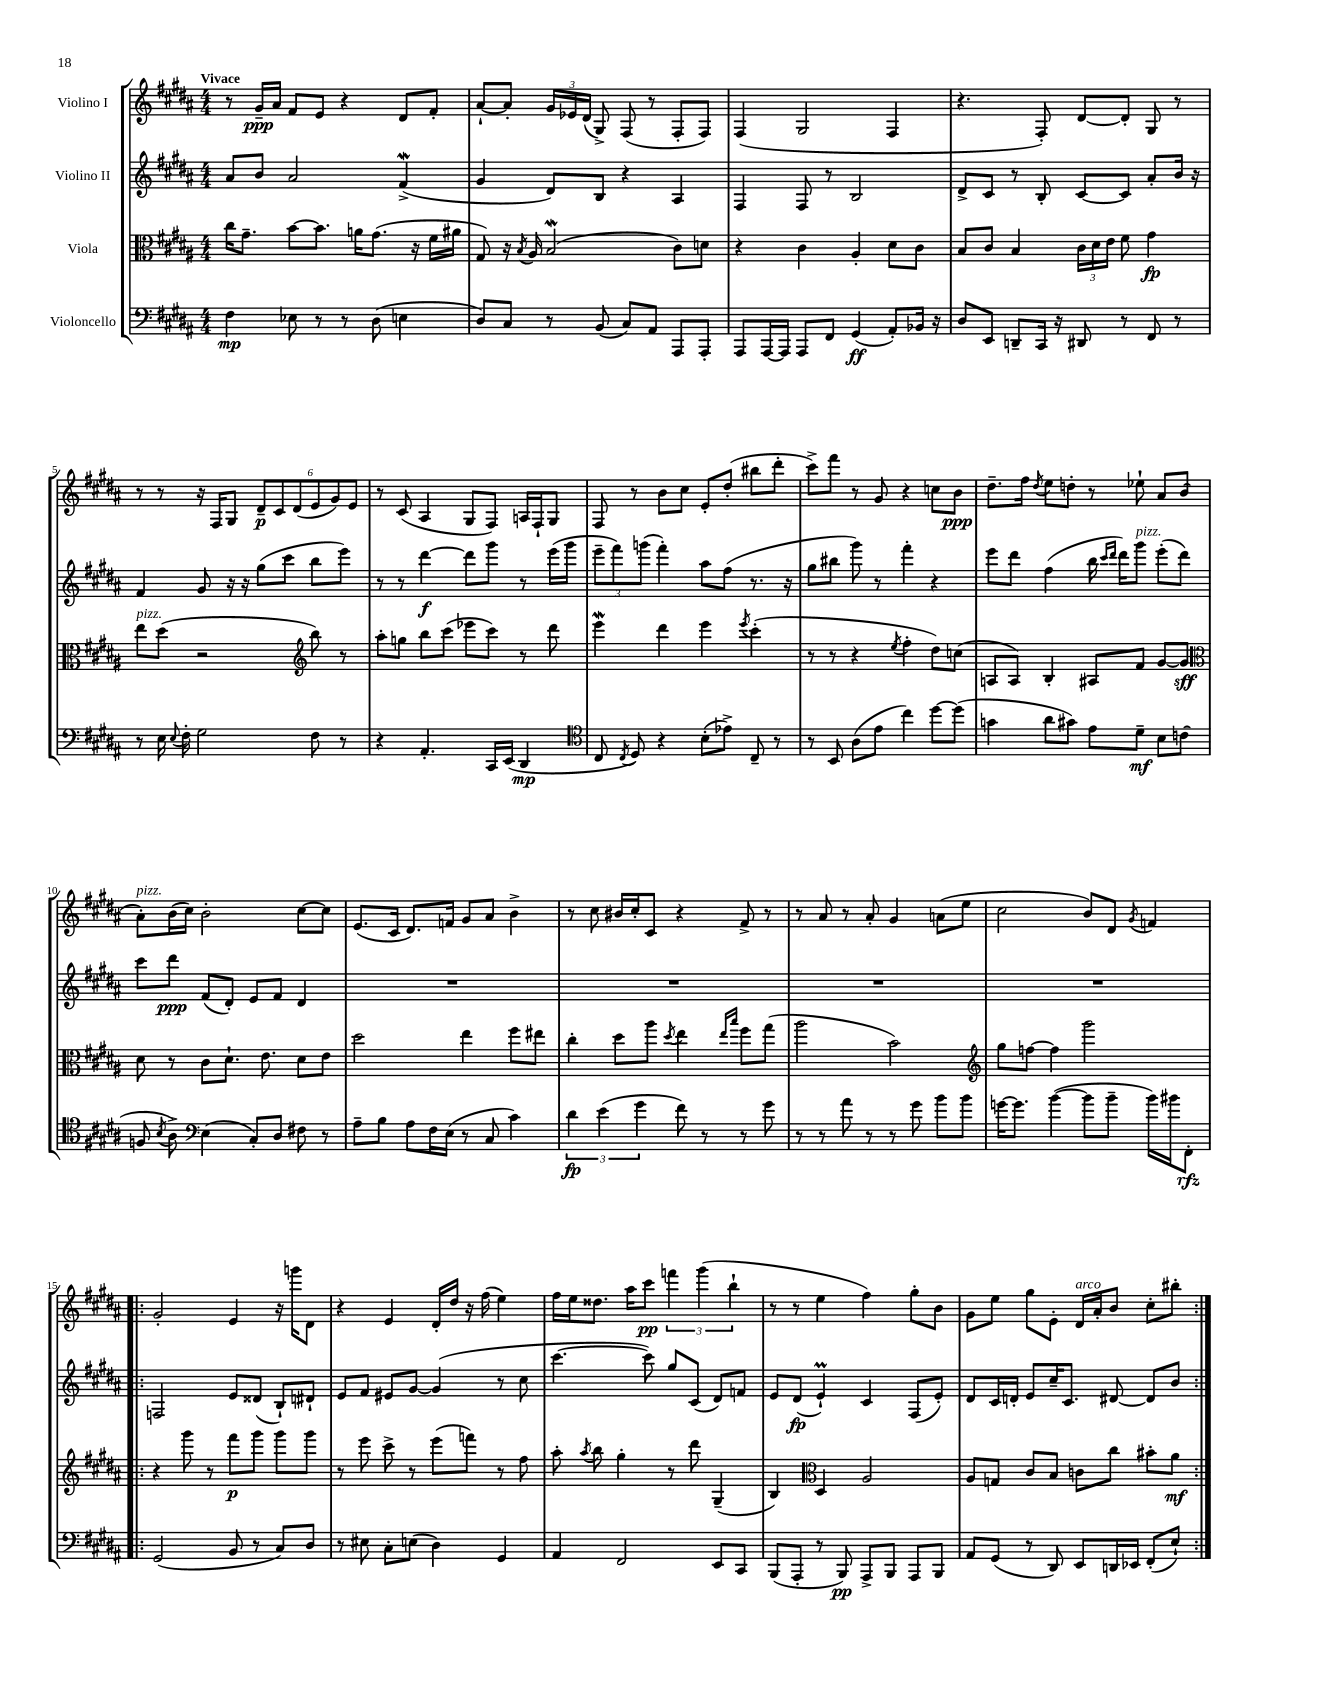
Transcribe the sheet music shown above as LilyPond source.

<<
\new StaffGroup <<
\new Staff = "s0" \with { instrumentName = "Violino I" } {
    \clef treble \key b \major \numericTimeSignature \time 4/4 \tempo "Vivace"
    \autoBeamOff r8 gis'16[--\ppp ais'16] fis'8[ e'8] r4 dis'8[ fis'8]-. |
    ais'8[~-! ais'8]-. \tuplet 3/2 { gis'16[ ees'16 dis'16]( } gis8->) fis8( r8 fis8[-. fis8]) |
    fis4( gis2 fis4 |
    r4. fis8-.) dis'8[~ dis'8]-. gis8 r8 |
    r8 r8 r16 fis16[ gis8] \tuplet 6/4 { dis'8[--\p cis'8 dis'8( e'8 gis'8) e'8] } |
    r8 cis'8( ais4 gis8[ fis8]) a16[ fis16-! gis8] |
    fis8 r8 b'8[ cis''8] e'8[-. dis''8]-.( bis''8[ dis'''8]-. |
    cis'''8[->) fis'''8] r8 gis'8 r4 c''8[ b'8]\ppp |
    dis''8.[-- fis''16] \acciaccatura { dis''8 } e''8[ d''8]-. r8 ees''8-! ais'8[ b'8]( |
    ais'8[-.^\markup { \italic "pizz." }) b'16( cis''16]) b'2-. cis''8[~ cis''8] |
    e'8.[( cis'16] dis'8.[) f'16] gis'8[ ais'8] b'4-> |
    r8 cis''8 bis'16[ cis''16-. cis'8] r4 fis'8-> r8 |
    r8 ais'8 r8 ais'8-. gis'4 a'8[( e''8] |
    cis''2 b'8[) dis'8] \acciaccatura { gis'8 } f'4 |
    \repeat volta 2 { gis'2-. e'4 r16 g'''16[ dis'8] |
    r4 e'4 dis'16[-. dis''16] r16 fis''16( e''4) |
    fis''16[ e''16 disis''8.] ais''16[ cis'''8]\pp \tuplet 3/2 { f'''4 gis'''4( b''4-! } |
    r8 r8 e''4 fis''4) gis''8[-. b'8] |
    gis'8[ e''8] gis''8[ e'8]-. dis'16[^\markup { \italic "arco" } ais'16-. b'8] cis''8[-. bis''8]-. | }
}
\new Staff = "s1" \with { instrumentName = "Violino II" } {
    \clef treble \key b \major \numericTimeSignature \time 4/4
    \autoBeamOff ais'8[ b'8] ais'2 fis'4->\mordent( |
    gis'4 dis'8[) b8] r4 ais4 |
    fis4 fis8 r8 b2 |
    dis'8[-> cis'8] r8 b8-. cis'8[~ cis'8] ais'8[-. b'16] r16 |
    fis'4 gis'8 r16 r16 gis''8[( cis'''8] b''8[ e'''8]) |
    r8 r8 dis'''4~\f dis'''8[ gis'''8] r8 e'''16[( gis'''16] |
    \tuplet 3/2 { e'''8[-- fis'''8) g'''8]( } fis'''4-.) ais''8[ fis''8]( r8. r16 |
    gis''8[ bis''8] gis'''8) r8 fis'''4-. r4 |
    e'''8[ dis'''8] fis''4( b''16 \grace { cis'''16[ dis'''16] } dis'''16[) gis'''8]^\markup { \italic "pizz." } e'''8[-.( dis'''8]) |
    cis'''8[ dis'''8]\ppp fis'8[( dis'8]-.) e'8[ fis'8] dis'4 |
    R1 |
    R1 |
    R1 |
    R1 |
    \repeat volta 2 { f2 e'8[ disis'8]( b8[-!) dis'8]-! |
    e'8[ fis'8] eis'8[ gis'8]~ gis'4( r8 cis''8 |
    cis'''4.~ cis'''8) gis''8[ cis'8]( dis'8[) f'8] |
    e'8[ dis'8]\fp( e'4-!\prall) cis'4 fis8[( e'8]-.) |
    dis'8[ cis'16 d'16]-. e'8[ cis''16-- cis'8.] dis'8~ dis'8[ b'8] | }
}
\new Staff = "s2" \with { instrumentName = "Viola" } {
    \clef alto \key b \major \numericTimeSignature \time 4/4
    \autoBeamOff cis''16[ gis'8.]-- b'8[~ b'8.] a'16[ gis'8.]( r16 fis'16[ ais'16] |
    gis8) r16 \acciaccatura { b8 } ais16 b2\mordent( cis'8[) d'8] |
    r4 cis'4 ais4-. dis'8[ cis'8] |
    b8[ cis'8] b4 \tuplet 3/2 { cis'16[ dis'16 e'16] } fis'8 gis'4\fp |
    e''8[^\markup { \italic "pizz." } dis''8]( r2 \clef treble b''8) r8 |
    ais''8[-. g''8] b''8[ cis'''8]( ees'''8[ cis'''8]) r8 dis'''8 |
    e'''4\mordent dis'''4 e'''4 \acciaccatura { e'''8 } cis'''4-.( |
    r8 r8 r4 \acciaccatura { e''8 } fis''4-. dis''8[) c''8]( |
    a8[ a8]) b4-. ais8[ fis'8] gis'8[~ gis'8]\sff |
    \clef alto dis'8 r8 cis'8[ dis'8.]-! e'8. dis'8[ e'8] |
    dis''2 e''4 fis''8[ eis''8] |
    cis''4-. dis''8[ ais''8] \acciaccatura { dis''8 } e''4 \grace { e''16[ b''16] } fis''8[ gis''8]( |
    ais''2 b'2) |
    \clef treble gis''8[ f''8]~ f''4 gis'''2 |
    \repeat volta 2 { r4 gis'''8 r8 fis'''8[\p gis'''8] gis'''8[ gis'''8] |
    r8 e'''8 cis'''8-> r8 e'''8[( f'''8]) r8 fis''8 |
    ais''8-. \acciaccatura { ais''8 } b''8 gis''4-. r8 dis'''8 gis4--( |
    b4) \clef alto dis4 ais2 |
    ais8[ g8] cis'8[ b8] c'8[ cis''8] bis'8[-. ais'8]\mf | }
}
\new Staff = "s3" \with { instrumentName = "Violoncello" } {
    \clef bass \key b \major \numericTimeSignature \time 4/4
    \autoBeamOff fis4\mp ees8 r8 r8 dis8( e4 |
    dis8[) cis8] r8 b,8( cis8[) ais,8] ais,,8[ ais,,8]-. |
    ais,,8[ ais,,16~ ais,,16] ais,,8[ fis,8] gis,4\ff( ais,8[-.) bes,16] r16 |
    dis8[ e,8] d,8[-- cis,16] r16 dis,8 r8 fis,8 r8 |
    r8 e16 \appoggiatura { e8 } fis16-. gis2 fis8 r8 |
    r4 ais,4.-. cis,16[ e,16]( dis,4\mp |
    \clef tenor cis8 \acciaccatura { cis8 } dis8) r4 b8[-.( ees'8]->) cis8-- r8 |
    r8 b,8 ais8[( e'8] cis''4) dis''8[~ dis''8]( |
    g'4 ais'8[ gis'8]) e'8[ dis'8]--\mf b8[ c'8]( |
    f8 \acciaccatura { b8 } ais8->) \clef bass e4( cis8[-.) dis8] fis8 r8 |
    ais8[-- b8] ais8[ fis16 e16]( r8 cis8 cis'4) |
    \tuplet 3/2 { dis'4\fp e'4( gis'4 } fis'8) r8 r8 gis'8 |
    r8 r8 ais'8 r8 r8 gis'8 b'8[ b'8] |
    g'16[~ g'8.] b'4~( b'8[ b'8]-- b'16[) bis'16 fis,8]-.\rfz |
    \repeat volta 2 { gis,2( b,8 r8 cis8[) dis8] |
    r8 eis8 cis8[-. e8]( dis4) gis,4 |
    ais,4 fis,2 e,8[ cis,8] |
    b,,8[( ais,,8]-. r8 b,,8\pp) ais,,8[-> b,,8] ais,,8[ b,,8] |
    ais,8[ gis,8]( r8 dis,8) e,8[ d,16 ees,16] fis,8[-.( e8]-!) | }
}
>>
>>
